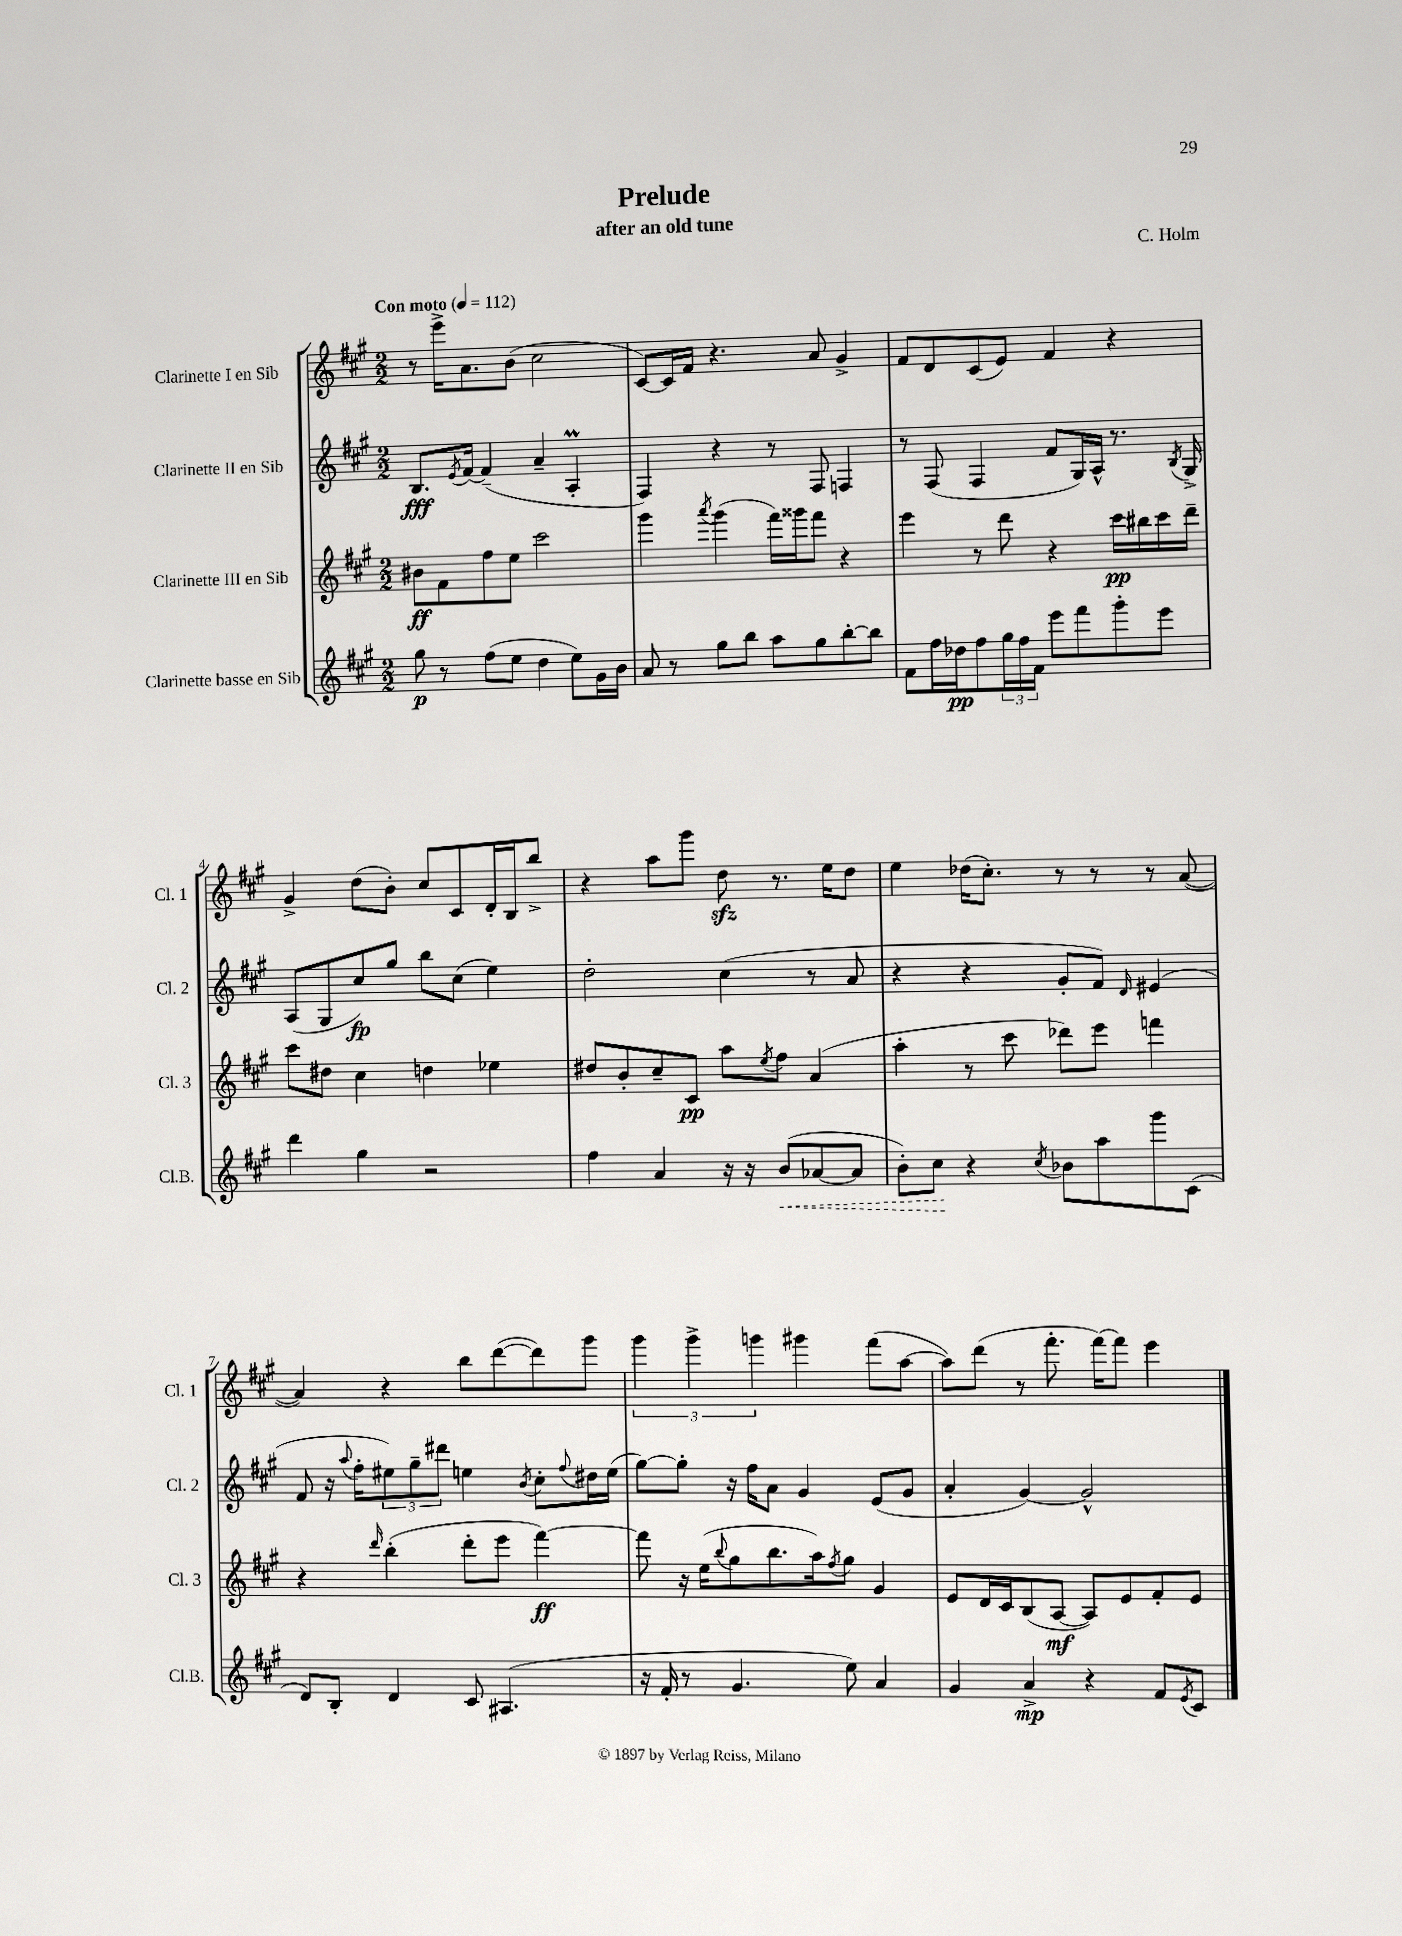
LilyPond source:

\header { title = "Prelude" composer = "C. Holm" subtitle = "after an old tune" }
<<
\new StaffGroup <<
\new Staff = "s0" \with { instrumentName = "Clarinette I en Sib" shortInstrumentName = "Cl. 1" } {
    \clef treble \key a \major \numericTimeSignature \time 2/2 \tempo "Con moto" 4 = 112
    r8 e'''16-> a'8. b'8( cis''2 |
    cis'8~) cis'16 fis'16 r4. a'8 gis'4-> |
    fis'8 d'8 cis'8( e'8) fis'4 r4 |
    gis'4-> d''8( b'8-.) cis''8 cis'8 d'16-. b16 b''8-> |
    r4 a''8 gis'''8 d''8\sfz r8. e''16 d''8 |
    e''4 des''16( cis''8.-.) r8 r8 r8 a'8~( |
    a'4) r4 b''8 d'''8~( d'''8) gis'''8 |
    \tuplet 3/2 { gis'''4 gis'''4-> g'''4 } gis'''4 fis'''8( a''8~ |
    a''8) d'''8( r8 fis'''8.-. fis'''16~) fis'''8 e'''4 \bar "|." |
}
\new Staff = "s1" \with { instrumentName = "Clarinette II en Sib" shortInstrumentName = "Cl. 2" } {
    \clef treble \key a \major \numericTimeSignature \time 2/2
    b8.\fff \acciaccatura { e'8 } fis'16~ fis'4--( a'4-- a4-.\prall |
    fis4) r4 r8 fis8 f4 |
    r8 fis8( fis4 fis'8 gis16) a16-^ r8. \acciaccatura { b8 } gis16-> |
    a8( gis8 cis''8\fp) gis''8 b''8 cis''8( e''4) |
    d''2-. cis''4( r8 a'8 |
    r4 r4 gis'8-. fis'8) \grace { d'16 } eis'4( |
    fis'8 r16 \appoggiatura { a''8 } fis''16-. \tuplet 3/2 { eis''8) gis''8-- dis'''8 } e''4 \acciaccatura { b'8 } cis''8-. \appoggiatura { fis''8 } dis''16 e''16( |
    gis''8~) gis''8-. r16 fis''16 a'8 gis'4 e'8( gis'8 |
    a'4-. gis'4~) gis'2-^ \bar "|." |
}
\new Staff = "s2" \with { instrumentName = "Clarinette III en Sib" shortInstrumentName = "Cl. 3" } {
    \clef treble \key a \major \numericTimeSignature \time 2/2
    bis'8\ff fis'8 fis''8 e''8 cis'''2 |
    gis'''4 \acciaccatura { a'''8 } gis'''4( fis'''16) gisis'''16 fis'''8 r4 |
    e'''4 r8 d'''8 r4 cis'''16\pp bis''16 cis'''16 d'''16-- |
    cis'''8 dis''8 cis''4 d''4 ees''4 |
    dis''8 b'8-. cis''8-- cis'8\pp a''8 \acciaccatura { e''8 } fis''8 a'4( |
    a''4-. r8 cis'''8 des'''8) e'''8 f'''4 |
    r4 \grace { d'''16 } b''4-.( d'''8-. e'''8 fis'''4~\ff) |
    fis'''8 r16 e''16( \appoggiatura { b''8 } gis''8 b''8. a''16) \acciaccatura { fis''8 } gis''8 gis'4 |
    e'8 d'16 cis'16 b8( a8~\mf a8) e'8 fis'8-. e'8 \bar "|." |
}
\new Staff = "s3" \with { instrumentName = "Clarinette basse en Sib" shortInstrumentName = "Cl.B." } {
    \clef treble \key a \major \numericTimeSignature \time 2/2
    gis''8\p r8 fis''8( e''8 d''4 e''8) gis'16 b'16 |
    a'8 r8 gis''8 b''8 a''8 gis''8 b''8~-. b''8 |
    fis'8 fis''16 des''16\pp fis''8 \tuplet 3/2 { gis''16 fis''16 fis'16 } e'''8 fis'''8 gis'''8-. e'''8 |
    d'''4 gis''4 r2 |
    fis''4 a'4 r16 r16 \once \override Hairpin.style = #'dashed-line b'8\<( aes'8~ aes'8 |
    b'8-.) cis''8\! r4 \acciaccatura { cis''8 } bes'8 a''8 gis'''8 cis'8( |
    d'8) b8-. d'4 cis'8 ais4.( |
    r16 fis'16-. r8 gis'4. e''8) a'4 |
    gis'4 a'4->\mp r4 fis'8 \acciaccatura { e'8 } cis'8 \bar "|." |
}
>>
>>
